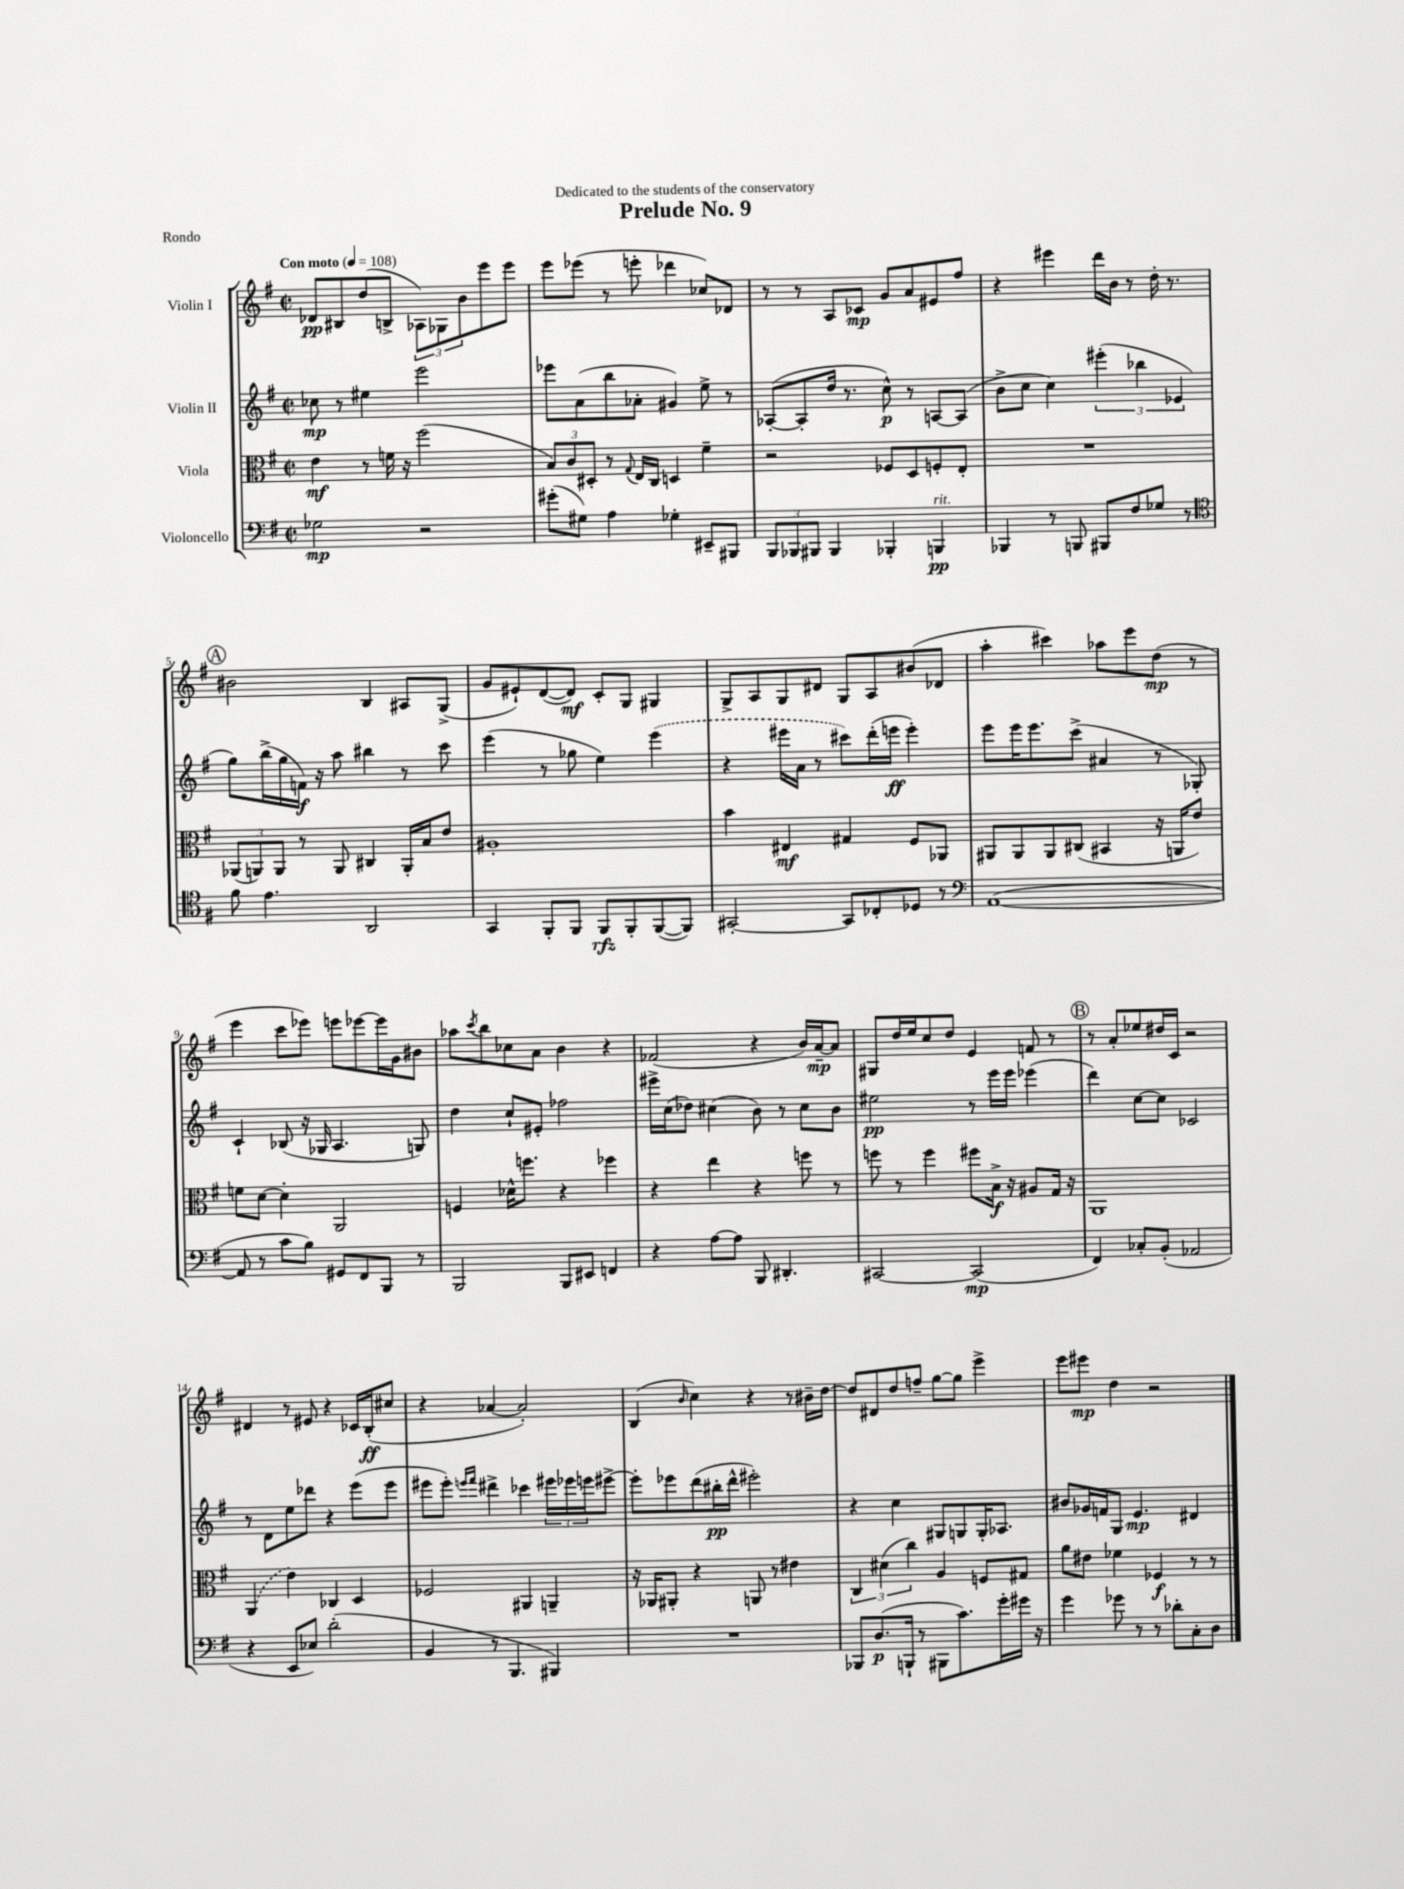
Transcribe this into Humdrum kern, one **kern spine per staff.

**kern	**dynam	**kern	**dynam	**kern	**dynam	**kern	**dynam
*part4	*part4	*part3	*part3	*part2	*part2	*part1	*part1
*staff4	*staff4	*staff3	*staff3	*staff2	*staff2	*staff1	*staff1
*I"Violoncello	*	*I"Viola	*	*I"Violin II	*	*I"Violin I	*
*clefF4	*	*clefC3	*	*clefG2	*	*clefG2	*
*k[f#]	*	*k[f#]	*	*k[f#]	*	*k[f#]	*
*M2/2	*	*M2/2	*	*M2/2	*	*M2/2	*
*met(c|)	*	*met(c|)	*	*met(c|)	*	*met(c|)	*
*MM108	*	*MM108	*	*MM108	*	*MM108	*
=1	=1	=1	=1	=1	=1	=1	=1
!	!	!	!	!	!	!LO:TX:a:B:t=Con moto	!
2G-X\	mp	4e\	mf	8cc-X\	mp	8d-X/L	pp
.	.	.	.	8r	.	8B#X/	.
.	.	8r	.	4ee#X\	.	(8dd/	.
.	.	16fn\	.	.	.	8Bn^/J	.
.	.	16r	.	.	.	.	.
2r	.	(2ff#\	.	2eee\	.	12A-X\L)	.
.	.	.	.	.	.	12G-X\	.
.	.	.	.	.	.	12b\	.
.	.	.	.	.	.	8eee\	.
.	.	.	.	.	.	8eee\J	.
=2	=2	=2	=2	=2	=2	=2	=2
(8g#X'\L	.	12B/L)	.	8eee-X\L	.	8eee\L	.
.	.	12c/	.	.	.	.	.
8G#X\J)	.	.	.	(8a\	.	(8eee-X\J	.
.	.	12D#X'/J	.	.	.	.	.
4A\	.	8r	.	8bb\	.	8r	.
.	.	8qqG/	.	.	.	.	.
.	.	16E/LL	.	8a-X'\J	.	8eeen'\	.
.	.	16C/JJ	.	.	.	.	.
4G-X'\	.	4Dn/	.	4g#X/)	.	4ddd-X\	.
8EE#X~/L	.	4f#~\	.	8ee^\	.	8cc-X/L)	.
8BBB#X/J	.	.	.	8r	.	8d-X/J	.
=3	=3	=3	=3	=3	=3	=3	=3
12BBB/L	.	2r	.	([8A-X'/L	.	8r	.
12BBB-X/	.	.	.	.	.	.	.
.	.	.	.	8A-'/]	.	8r	.
12BBB#X/J	.	.	.	.	.	.	.
4BBB#/	.	.	.	16dd/Jk	.	8A/L	.
.	.	.	.	8.r	.	.	.
.	.	.	.	.	.	8c-X/J	mp
4BBB-X'/	.	8F-X/L	.	8cc^^\)	p	8g/L	.
.	.	8D/	.	8r	.	8a/	.
!LO:TX:a:i:t=rit.	!	!	!	!	!	!	!
4BBBn/	pp	8Fn'/	.	[8An/L	.	8e#X/	.
.	.	8E'/J	.	(8A/J]	.	8ff#/J	.
=4	=4	=4	=4	=4	=4	=4	=4
4BBB-X/	.	1r	.	8b^\L	.	4r	.
.	.	.	.	8cc\J	.	.	.
8r	.	.	.	4cc\)	.	4eee#X\	.
8BBBn/	.	.	.	.	.	.	.
8BBB#X/L	.	.	.	(6eee#X'\	.	16ddd\LL	.
.	.	.	.	.	.	16b\JJ	.
8F#/	.	.	.	.	.	8r	.
.	.	.	.	6bb-X\	.	.	.
8G-X/J	.	.	.	.	.	16dd'\	.
.	.	.	.	.	.	8.r	.
.	.	.	.	6e-X/	.	.	.
8r	.	.	.	.	.	.	.
!!LO:LB:g=z
!!LO:REH:place=s1:t=A
=5	=5	=5	=5	=5	=5	=5	=5
*clefC4	*	*	*	*	*	*	*
8f#\	.	(12AA-X/L	.	8gg\L)	.	2b#X\	.
.	.	12AAn/)	.	.	.	.	.
4.e\	.	.	.	(16bb^\L	.	.	.
.	.	12AA/J	.	.	.	.	.
.	.	.	.	16gg\	.	.	.
.	.	8r	.	16fn\JJ)	f	.	.
.	.	.	.	16r	.	.	.
.	.	8AA/	.	8aa\	.	.	.
2AA/	.	4C#X/	.	4bb#X\	.	4B/	.
.	.	16AA'/LL	.	8r	.	8A#X/L	.
.	.	16B/J	.	.	.	.	.
.	.	8e/J	.	8ccc\	.	(8G^/J	.
=6	=6	=6	=6	=6	=6	=6	=6
4GG/	.	1A#X'	.	(4eee\	.	8g/L	.
.	.	.	.	.	.	8e#X`/)	.
8FF#'/L	.	.	.	8r	.	([8d/	.
8FF#/J	.	.	.	8gg-X\	.	8d/J])	mf
8FF#/L	rfz	.	.	4ee\)	.	8c'/L	.
8FF#'/	.	.	.	.	.	8G/J	.
([8FF#/	.	.	.	(4eee\	.	4G#X/	.
8FF#/J])	.	.	.	.	.	.	.
=7	=7	=7	=7	=7	=7	=7	=7
[2GG#X'/	.	4b\	.	4r	.	8G^/L	.
.	.	.	.	.	.	8A/	.
.	.	4E#X/	mf	16eee#X\LL	.	8G/	.
.	.	.	.	16a\JJ	.	.	.
.	.	.	.	8r	.	8d#X/J	.
8GG#/L]	.	4G#X/	.	8ccc#X\L)	.	8G/L	.
8C-X'/	.	.	.	(16ddd'\L	.	8A/	.
.	.	.	.	16eeen\JJ	ff	.	.
8D-X/J	.	8F#/L	.	4eee'\)	.	(8b#X/	.
8r	.	8AA-X/J	.	.	.	8d-X/J	.
=8	=8	=8	=8	=8	=8	=8	=8
*clefF4	*	*	*	*	*	*	*
([1AA	.	8AA#X/L	.	8eee\L	.	4aa'\	.
.	.	8AA#/	.	16eee\K	.	.	.
.	.	.	.	8.eee\	.	.	.
.	.	8AA#/	.	.	.	4ccc#X\)	.
.	.	(8C#X/J	.	(8ccc^\J	.	.	.
.	.	4BB#X/	.	4a#X/	.	8aa-X\L	.
.	.	.	.	.	.	8eee\	.
.	.	16r	.	8r	.	(8dd\J	mp
.	.	16AAn/KL	.	.	.	.	.
.	.	8e/J)	.	8G-X'/)	.	8r	.
!!LO:LB:g=z
=9	=9	=9	=9	=9	=9	=9	=9
8AA/]	.	8fn\L	.	4c`/	.	4eee\	.
8r	.	[8d\J	.	.	.	.	.
8c\L	.	4d'\]	.	(8B-X/	.	8ccc\L	.
8B\J)	.	.	.	16r	.	8eee-X\J)	.
.	.	.	.	16G-X/	.	.	.
8GG#X/L	.	2AA/	.	4.A/	.	8eeen\L	.
8FF#/	.	.	.	.	.	[8eee-X\	.
8BBB/J	.	.	.	.	.	16eee-\L]	.
.	.	.	.	.	.	16g\J	.
8r	.	.	.	8Gn/)	.	8b#X\J	.
=10	=10	=10	=10	=10	=10	=10	=10
2BBB/	.	4Fn/	.	4dd\	.	8aa-X\L	.
.	.	.	.	.	.	8qccc/	.
.	.	.	.	.	.	8bb\	.
.	.	16d-X^^\KL	.	8cc`/L	.	8cc-X\	.
.	.	8.ffn\J	.	.	.	.	.
.	.	.	.	8e#X'/J	.	8a\J	.
8BBB/L	.	4r	.	2ff-X\	.	4b\	.
8EE#X/J	.	.	.	.	.	.	.
4FFn/	.	4ff-X\	.	.	.	4r	.
=11	=11	=11	=11	=11	=11	=11	=11
4r	.	4r	.	16eee#X^\LL	.	(2f-X/	.
.	.	.	.	(16cc\J	.	.	.
.	.	.	.	8dd-X\J)	.	.	.
[8A\L	.	4ee\	.	(4cc#X\	.	.	.
8A\J]	.	.	.	.	.	.	.
8BBB/	.	4r	.	8b\)	.	4r	.
4.DD#X'/	.	.	.	8r	.	.	.
.	.	8ffn\	.	8cc#\L	.	16b/LL)	.
.	.	.	.	.	.	[16a~/J	mp
.	.	8r	.	8b\J	.	8a/J]	.
=12	=12	=12	=12	=12	=12	=12	=12
[2CC#X/	.	8ffn\	.	2ee#X\	pp	8G#X/L	.
.	.	8r	.	.	.	16dd/L	.
.	.	.	.	.	.	16ee/J	.
.	.	4ff\	.	.	.	8cc/	.
.	.	.	.	.	.	8dd/J	.
(2CC#/]	mp	8ff#X\L	.	8r	.	4e/	.
.	.	16B^\Jk	f	16eee\LL	.	.	.
.	.	16r	.	16eee\JJ	.	.	.
.	.	8A#X/L	.	(4eee-X\	.	8fn/	.
.	.	16G/Jk	.	.	.	8r	.
.	.	16r	.	.	.	.	.
!!LO:REH:place=s1:t=B
=13	=13	=13	=13	=13	=13	=13	=13
4FF#/)	.	1AA	.	4ddd\)	.	8r	.
.	.	.	.	.	.	8a'/L	.
8C-X'/L	.	.	.	[8cc\L	.	8ee-X/	.
(8BB'/J	.	.	.	8cc\J]	.	16dd#X/L	.
.	.	.	.	.	.	16c/JJ	.
2AA-X/	.	.	.	2c-X/	.	2r	.
!!LO:LB:g=z
=14	=14	=14	=14	=14	=14	=14	=14
4r	.	(4AA/	.	8r	.	4d#X/	.
.	.	.	.	8d\L	.	.	.
8EE/L	.	4e\)	.	8ee\	.	8r	.
8E-X/J)	.	.	.	8ddd-X\J	.	8e#X/	.
(2d'\	.	4C-X/	.	4r	.	4r	.
.	.	4D/	.	(8eee\L	.	16c-X/LL	.
.	.	.	.	.	.	(16B'/J	ff
.	.	.	.	8eee\J	.	8cc#X/J	.
=15	=15	=15	=15	=15	=15	=15	=15
4BB/	.	2F-X/	.	8eee#X\L	.	4r	.
.	.	.	.	8eee#'\J)	.	.	.
.	.	.	.	16qqeeen/LL	.	.	.
.	.	.	.	16qqfff#/JJ	.	.	.
8r	.	.	.	4ddd#X^\	.	[4a-X/	.
4.BBB/	.	.	.	.	.	.	.
.	.	4AA#X/	.	4ccc-X\	.	2a-'/])	.
4BBB#X/)	.	4AAn~/	.	24eee#X\LL	.	.	.
.	.	.	.	24eee-X\	.	.	.
.	.	.	.	24eeen\J	.	.	.
.	.	.	.	[8eee#X^\J	.	.	.
=16	=16	=16	=16	=16	=16	=16	=16
1r	.	16r	.	8eee#'\L]	.	(4B/	.
.	.	16AA-X/KL	.	.	.	.	.
.	.	8AA#X'/J	.	8eee-X\	.	.	.
.	.	.	.	.	.	16qqb/	.
.	.	4r	.	(8ddd\	.	4cc\)	.
.	.	.	.	16bb#X'\L	pp	.	.
.	.	.	.	16ddd^^\JJ	.	.	.
.	.	8AAn/	.	2eee#X'\)	.	4r	.
.	.	8r	.	.	.	.	.
.	.	4e#X\	.	.	.	8r	.
.	.	.	.	.	.	16b#X~\LL	.
.	.	.	.	.	.	[16dd\JJ	.
=17	=17	=17	=17	=17	=17	=17	=17
8BBB-X/L	.	6C/	.	4r	.	8dd/L]	.
(8.D/	p	.	.	.	.	8d#X/	.
.	.	(6d#X\	.	.	.	.	.
.	.	.	.	4cc\	.	8dd/	.
16BBBn`/Jk	.	.	.	.	.	.	.
.	.	6cc\)	.	.	.	.	.
8r	.	.	.	.	.	8ffn~/J	.
8BBB#X\L	.	4A/	.	8G#X/L	.	[8gg\L	.
8.c\)	.	.	.	8Gn/	.	8gg\J]	.
.	.	8Fn/L	.	16G'/K	.	4eee^\	.
16g'\L	.	.	.	8.A-X/J	.	.	.
16g#X\JJ	.	8G#X/J	.	.	.	.	.
16r	.	.	.	.	.	.	.
=18	=18	=18	=18	=18	=18	=18	=18
4g\	.	8a\L	.	8b#X/L	.	8eee\L	.
.	.	8e#X\J	.	16g-X/L	.	8eee#X\J	mp
.	.	.	.	16fn/J	.	.	.
8g-X\	.	4f-X\	.	8G/J	.	4dd\	.
8r	.	.	.	4.e/	mp	.	.
8r	.	4F-X/	f	.	.	2r	.
8d-X'\L	.	.	.	.	.	.	.
8C'\	.	8r	.	4d#X/	.	.	.
8D\J	.	8r	.	.	.	.	.
==	==	==	==	==	==	==	==
*-	*-	*-	*-	*-	*-	*-	*-
